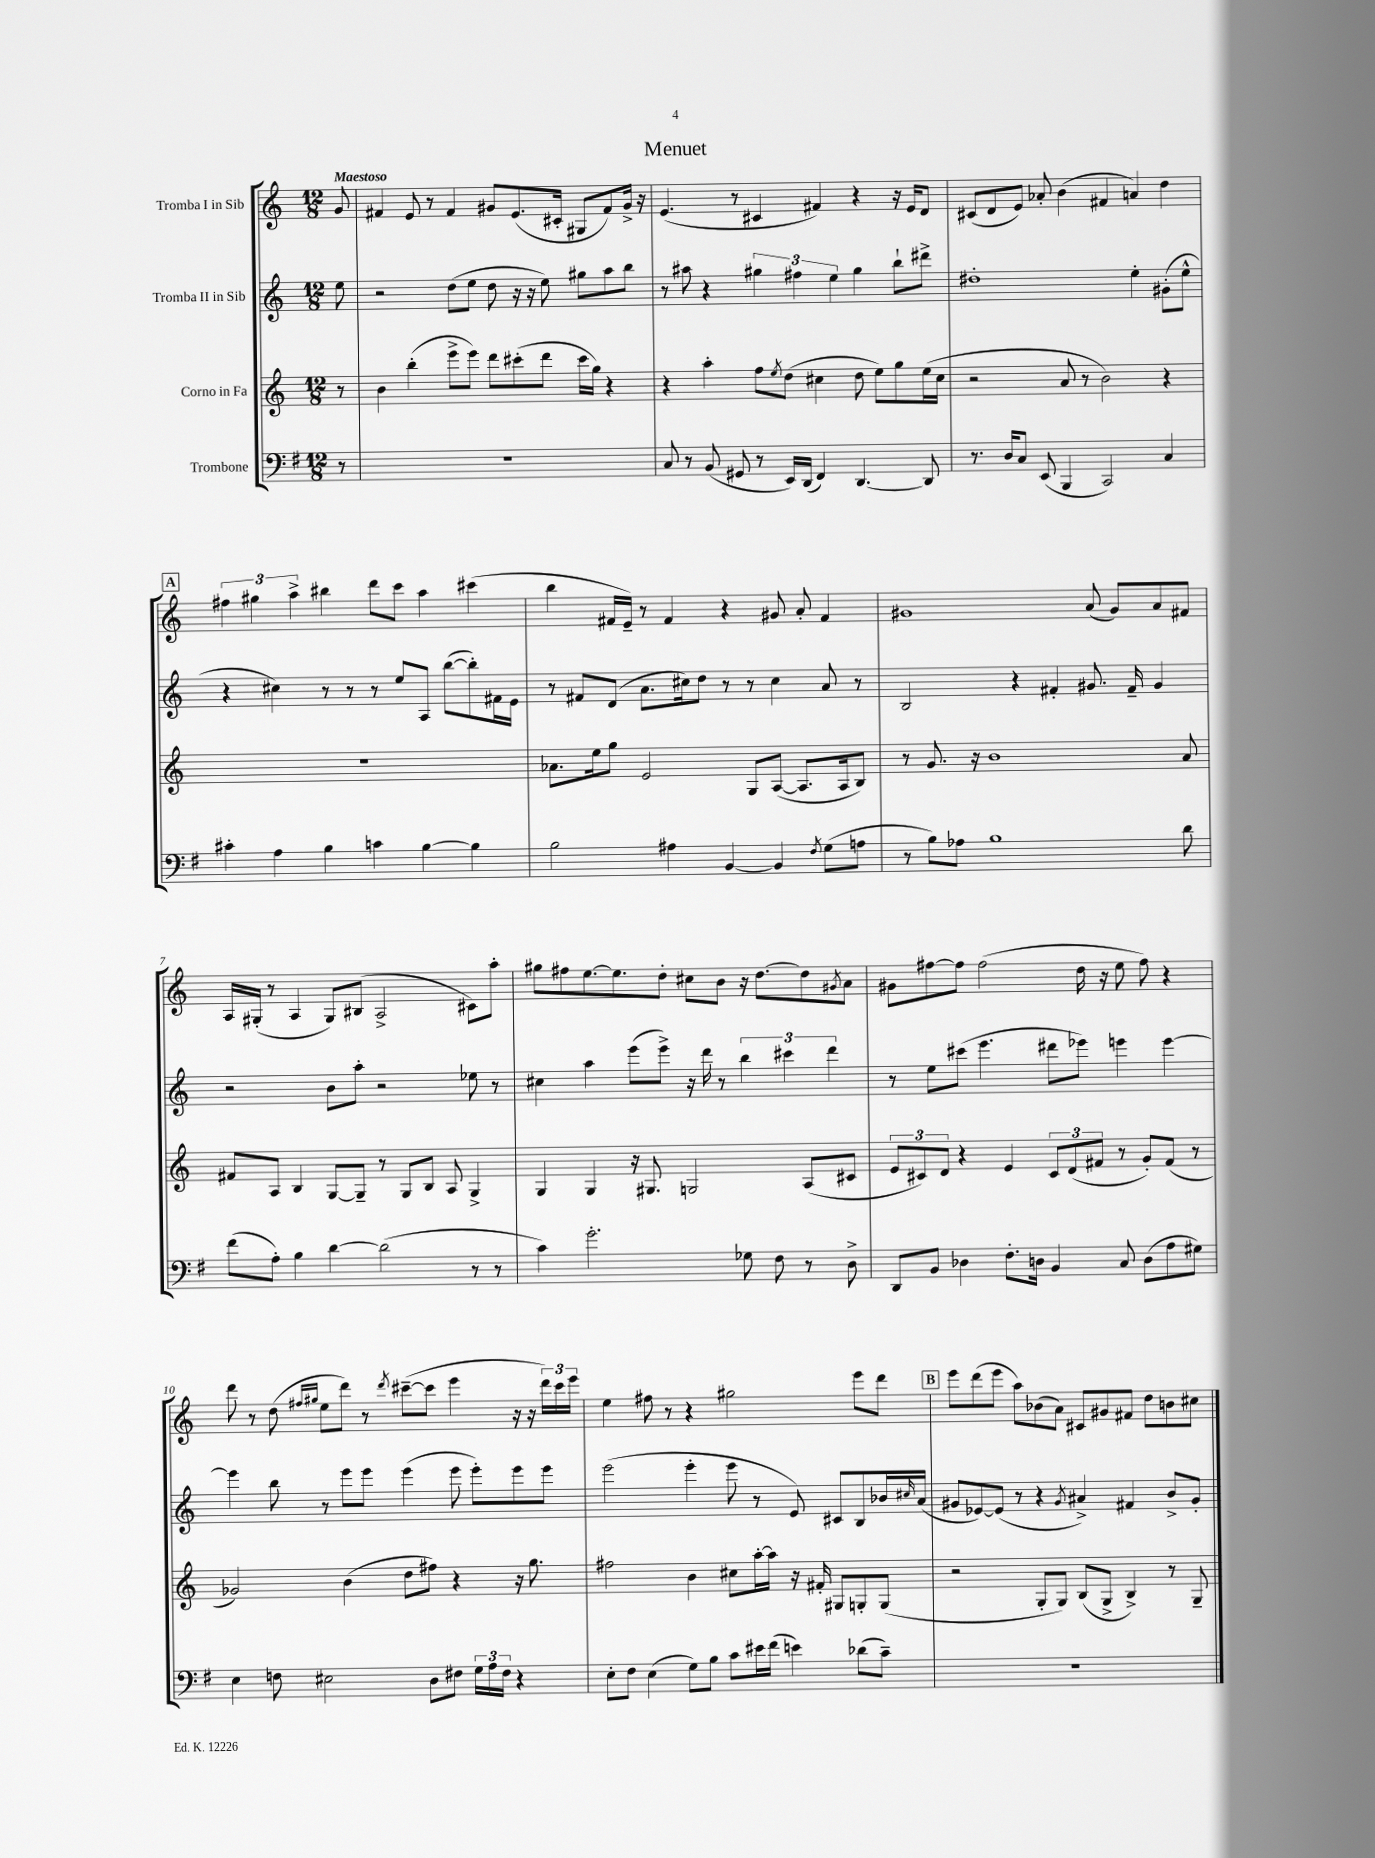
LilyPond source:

\header { title = "Menuet" }
<<
\new StaffGroup <<
\new Staff = "s0" \with { instrumentName = "Tromba I in Sib" } {
    \clef treble \key c \major \numericTimeSignature \time 12/8 \partial 8 \tempo "Maestoso"
    g'8 |
    fis'4 e'8 r8 fis'4 gis'8 e'8.( cis'16-. gis8 fis'8) gis'16-> r16 |
    e'4.( r8 cis'4 fis'4) r4 r16 e'16 d'8 |
    cis'8( d'8 e'8) aes'8-. b'4( fis'4 a'4) d''4 |
    \mark \markup { \box "A" } \tuplet 3/2 { fis''4 gis''4 a''4-> } bis''4 d'''8 c'''8 a''4 cis'''4( |
    b''4 fis'16 e'16--) r8 fis'4 r4 gis'8 a'8-. fis'4 |
    gis'1 a'8( gis'8) a'8 fis'8 |
    a16 gis16-.( r8 a4 gis8) bis8( a2-> cis'8) a''8-. |
    gis''8 fis''8 e''8.~ e''8. d''8-. cis''8 b'8 r16 d''8.~ d''8 \acciaccatura { gis'8 } a'8 |
    gis'8 fis''8~ fis''8 fis''2( d''16 r16 e''8 fis''8) r4 |
    d'''8 r8 d''8( \grace { fis''16 gis''16 } e''8 d'''8) r8 \acciaccatura { d'''8 } cis'''8~--( cis'''8 e'''4 r16 r16 \tuplet 3/2 { d'''16) cis'''16 e'''16 } |
    e''4 fis''8 r8 r4 gis''2 e'''8 d'''8 |
    \mark \markup { \box "B" } e'''8 d'''8( e'''8 a''8) bes'8( a'8) cis'8 gis'8 fis'8 d''8 b'8 cis''8 \bar "|." |
}
\new Staff = "s1" \with { instrumentName = "Tromba II in Sib" } {
    \clef treble \key c \major \numericTimeSignature \time 12/8 \partial 8
    e''8 |
    r2 d''8( e''8 d''8 r16 r16 e''8) gis''8 a''8 b''8 |
    r8 ais''8 r4 \tuplet 3/2 { gis''4 fis''4 e''4 } gis''4 b''8-! dis'''8-> |
    dis''1-. e''4-. gis'8-.( e''8-^ |
    \mark \markup { \box "A" } r4 cis''4) r8 r8 r8 e''8 a8 b''8~( b''8-.) fis'16 e'16 |
    r8 fis'8 d'8( a'8. cis''16) d''8 r8 r8 cis''4 a'8 r8 |
    b2 r4 fis'4-. gis'8. fis'16-- gis'4 |
    r2 b'8 a''8-. r2 ees''8 r8 |
    cis''4 a''4 e'''8( e'''8->) r16 d'''16 r8 \tuplet 3/2 { b''4 cis'''4 d'''4 } |
    r8 e''8 cis'''8( e'''4. dis'''8 ees'''8) e'''4 e'''4~ |
    e'''4 b''8 r8 e'''8 e'''8 e'''4( e'''8 e'''8-.) e'''8 e'''8 |
    e'''2( e'''4-. e'''8 r8 e'8) cis'8 b8 bes'16 \grace { cis''16 } a'16( |
    \mark \markup { \box "B" } gis'8 ees'8~) ees'8( r8 r4 \acciaccatura { gis'8 } ais'4->) fis'4 b'8-> gis'8-. \bar "|." |
}
\new Staff = "s2" \with { instrumentName = "Corno in Fa" } {
    \clef treble \key c \major \numericTimeSignature \time 12/8 \partial 8
    r8 |
    b'4 b''4-.( e'''8-> e'''8) d'''8 cis'''8-.( d'''8 cis'''16 g''16) r4 |
    r4 a''4-. f''8 \acciaccatura { e''8 } d''8( cis''4 d''8 e''8) g''8 e''16( cis''16 |
    r2 a'8 r8 b'2) r4 |
    \mark \markup { \box "A" } R1. |
    aes'8. e''16 g''8 e'2 g8 a8~( a8. a16 b8) |
    r8 g'8. r16 b'1 a'8 |
    fis'8 a8 b4 g8~ g8-- r8 g8 b8 a8 g4-> |
    g4 g4 r16 gis8. g2 a8( cis'8 |
    \tuplet 3/2 { e'8 cis'8) d'8 } r4 e'4 \tuplet 3/2 { cis'8 d'8( fis'8 } r8 g'8-.) fis'8( r8 |
    ges'2) b'4( d''8 fis''8) r4 r16 g''8. |
    fis''2 b'4 cis''8 a''16~-. a''16 r16 fis'16-. gis8 g8-. g8( |
    \mark \markup { \box "B" } r2 g8-. g8) b8( g8-> b4->) r8 g8-- \bar "|." |
}
\new Staff = "s3" \with { instrumentName = "Trombone" } {
    \clef bass \key g \major \numericTimeSignature \time 12/8 \partial 8
    r8 |
    R1. |
    c8 r8 b,8( gis,8 r8 e,16) d,16( fis,4) d,4.~ d,8 |
    r8. d16 c8 e,8( b,,4 c,2) c4 |
    \mark \markup { \box "A" } cis'4-. a4 b4 c'4 b4~ b4 |
    b2 ais4 b,4~ b,4 \acciaccatura { fis8 } g8( a8 |
    r8 b8) aes8 b1 d'8 |
    fis'8( a8-.) b4 d'4~ d'2( r8 r8 |
    c'4) g'2.-. ges8 fis8 r8 d8-> |
    d,8 b,8 des4 fis8.-. d16 b,4 c8 d8( a8 gis8) |
    e4 f8 eis2 d8 fis8 \tuplet 3/2 { g16 a16 fis16 } r4 |
    e8-. fis8 e4( g8) b8 c'8 eis'16 fis'16( e'4) des'8( c'8--) |
    \mark \markup { \box "B" } R1. \bar "|." |
}
>>
>>
